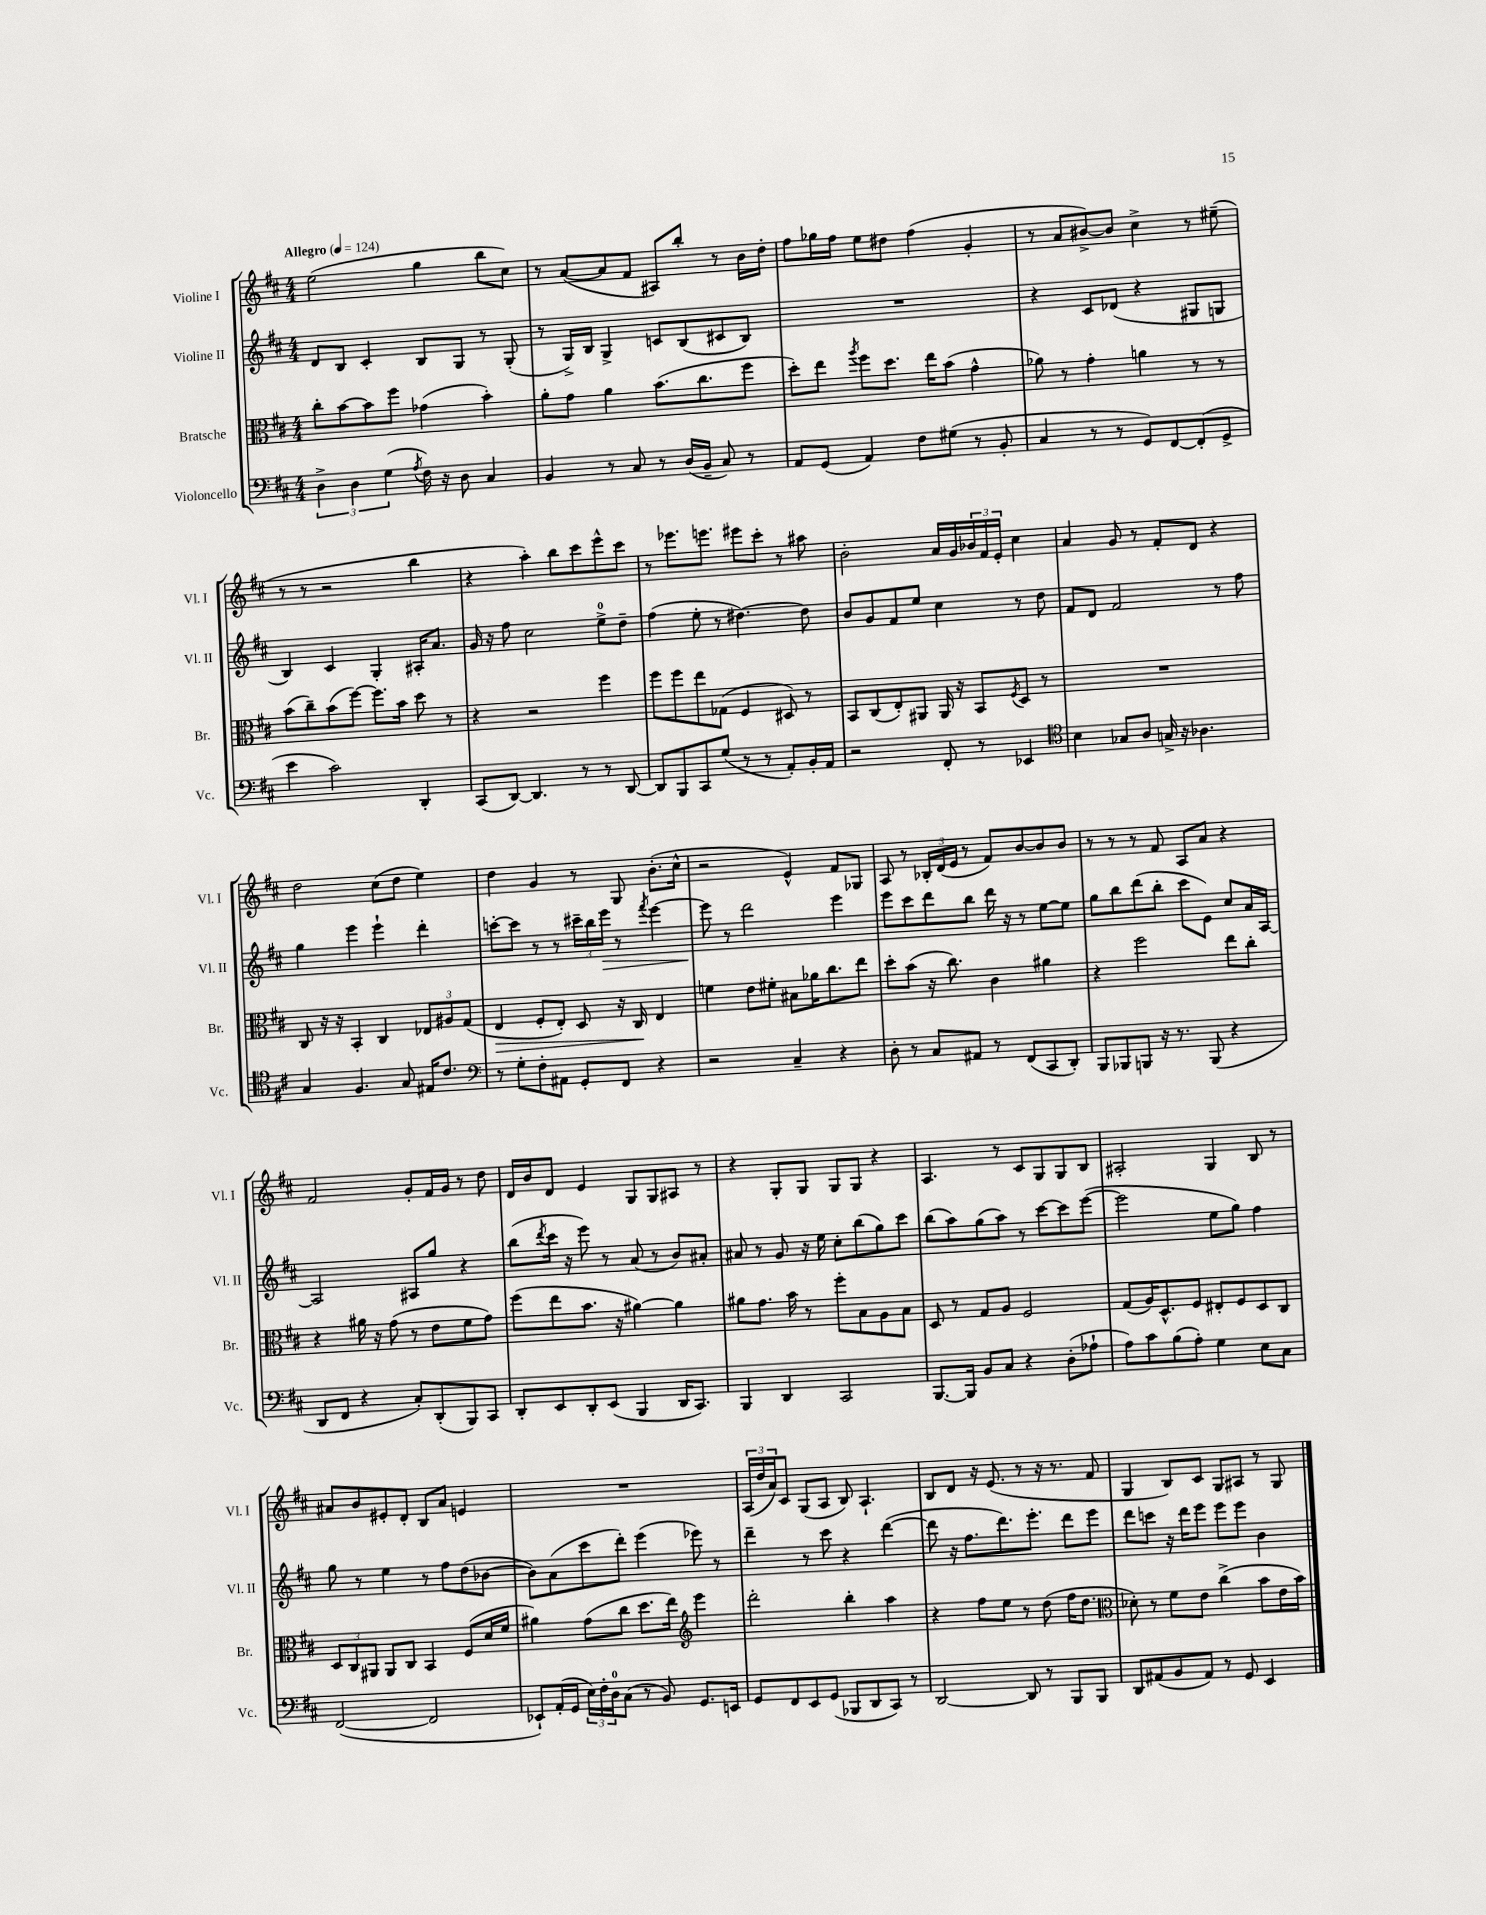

**kern	**kern	**kern	**kern
*staff4	*staff3	*staff2	*staff1
*clefF4	*clefC3	*clefG2	*clefG2
*k[f#c#]	*k[f#c#]	*k[f#c#]	*k[f#c#]
*M4/4	*M4/4	*M4/4	*M4/4
*MM124	*MM124	*MM124	*MM124
6D^\	8cc#'\L	8d/L	(2ee\
.	[8b\	8B/J	.
6D\	.	.	.
.	8b\]	4c#'/	.
(6G\	.	.	.
.	8ff#\J	.	.
8qA/	.	.	.
16F#\)	(4g-\	8B/L	4gg\
16r	.	.	.
8D\	.	8G/J	.
4C#/	4b'\)	8r	8bb\L
.	.	(8G'/	8cc#\J)
=	=	=	=
4BB/	8a'\L	8r	8r
.	8g\J	16G^/LL)	([8a/L
.	.	16B/JJ	.
8r	4a\	4G^/	8a/]
8C#/	.	.	8f#/J
8r	(8.b\L	8c/L	8A#/L)
(16D/LL	.	(8B/	8bb'/J
16BB~/JJ	8.cc#\	.	.
8C#/)	.	8c#/	8r
8r	8ff#\J	8B/J)	16b\LL
.	.	.	16dd'\JJ
=	=	=	=
8AA/L	8dd'\L)	1r	8ff#\L
(8GG/J	8ee\J	.	16gg-\L
.	.	.	16ff#\JJ
.	8qaa/	.	.
4AA/)	8ff#\L	.	8ee\L
.	8.dd\J	.	8dd#\J
8F#\L	.	.	(4ff#\
.	16ee\LK	.	.
(8G#\J	(8b\J	.	.
8r	4g^^\	.	4g'/
8BB'/	.	.	.
=	=	=	=
4C#/	8a-\)	4r	8r
.	8r	.	8a/L
8r	4g'\	8c#/L	[8b#^/)
8r	.	(8d-/J	8b#/]J
8GG/L)	4a\	4r	4cc#^\
[8FF#/	.	.	.
(8FF#'/]	8r	8G#/L	8r
8GG^/J	8r	8G/J	(8ee#~\
=	=	=	=
4e\	(8b\L	4B/)	8r
.	8cc#~\)	.	8r
2c#\)	(8b\	4c#/	2r
.	[8ff#\J)	.	.
.	8.ff#\]L	4G'/	.
.	16b\Jk	.	.
4DD'/	8dd\	16A#'/LK	4bb\
.	.	8.a/J	.
.	8r	.	.
=	=	=	=
(8CC#/L	4r	16g/	4r
.	.	16r	.
[8DD/J)	.	8ff#\	.
4.DD/]	2r	2cc#\	4aa'\)
.	.	.	8bb\L
8r	.	.	8ccc#\
8r	4ff#\	8ee^\L	8eee^^\
[8DD/	.	8dd~\J	8ccc#\J
=	=	=	=
8DD/]L	8ff#\L	(4ff#\	8r
8BBB/	8ff#\	.	8.eee-\L
8CC#/	8ee\	8ee'\	.
.	.	.	8.eee\J
(8G/J	(8G-\J	8r	.
8r	4F#/	[4.dd#\)	8eee#\L
8r	.	.	8ccc#'\J
8AA'/L)	8D#/)	.	8r
16BB'/L	8r	8dd#\]	8aa#\
16AA/JJ	.	.	.
=	=	=	=
2r	8BB/L	8b/L	2b'\
.	(8C#/	8g/	.
.	8E'/)	8f#/	.
.	8AA#/J	8ee/J	.
8FF#'/	16AA#/	4cc#\	16a/LL
.	16r	.	16g/
8r	8BB/L	.	24b-/
.	.	.	24f#/
.	.	.	24e'/JJ
.	8qF#/	.	.
4EE-/	8D/J	8r	4cc#\
.	8r	8dd\	.
=	=	=	=
*clefC4	*	*	*
4B\	1r	8f#/L	4a/
.	.	8d/J	.
8G-/L	.	2f#/	8g/
8A/J	.	.	8r
16G^/	.	.	8f#'/L
16r	.	.	.
4.A-\	.	.	8d/J
.	.	8r	4r
.	.	8ff#\	.
=	=	=	=
4G/	8C#/	4gg\	2dd\
.	16r	.	.
.	16r	.	.
4.F#/	4BB'/	4eee\	.
.	4C#/	4eee`\	(8cc#\L
8G/	.	.	8dd\J
16E#/LK	12E-/L	4ddd'\	4ee\)
8.c#/J	.	.	.
.	12A#/	.	.
.	(12G/J	.	.
=	=	=	=
*clefF4	*	*	*
8r	4E/	[8ccc'\L	4dd\
8G'\L	.	8ccc\]J	.
8F#'\	8F#'/L	8r	4g/
8AA#\J	8E'/J)	8r	.
8GG'/L	8D/	24ccc#~\LL	8r
.	.	24bb\	.
.	.	24eee\JJ	.
8FF#/J	16r	8r	8G/
.	16C#/	.	.
.	.	8qfff#/	.
4r	4E/	[4eee\	(8.b'\L
.	.	.	16cc#^^\Jk
=	=	=	=
2r	4f\	8eee\]	2r
.	.	8r	.
.	8e\L	2ddd\	.
.	8f#'\J	.	.
4C#~/	8B#\L	.	4e^^/)
.	16a-\K	.	.
.	8.cc#\	.	.
4r	.	4eee\	8f#/L
.	8ee\J	.	8G-/J
=	=	=	=
8D'\	8dd'\L	8eee\L	8A/
8r	(8b\J	8ccc#\	8r
8C#/L	16r	8ddd\	24B-'/LL
.	.	.	(24d/
.	8.cc#\)	.	.
.	.	.	24e/JJ
8AA#/J	.	8bb\J	8r
8r	4c#\	16ddd\	8f#/L)
.	.	16r	.
(8FF#/L	.	8r	[8b/
8CC#/	4a#\	[8ee\L	8b/]
8DD'/J)	.	8ee\]J	8b/J
=	=	=	=
8BBB/L	4r	8gg\L	8r
8BBB-/	.	8bb\	8r
8BBB/J	2ff#\	(8ddd\	8r
16r	.	8bb'\J	8f#/
8.r	.	.	.
.	.	8ccc#\L	8A/L
(8BBB/	.	8e\J)	8a/J
4r	8ee\L	8cc#/L	4r
.	8cc#'\J	16a/L	.
.	.	[16A/JJ	.
=	=	=	=
8DD/L	4r	2A/]	2f#/
8FF#/J	.	.	.
4r	16a#\	.	.
.	16r	.	.
.	(8g\	.	.
8C#'/L)	8r	8A#/L	8g'/L
(8DD'/	8e\L	8gg/J	16f#/L
.	.	.	16g/JJ
8BBB/)	8f#\	4r	8r
8CC#/J	8g\J)	.	8dd\
=	=	=	=
8DD'/L	(8ff#\L	(8bb\L	16d/LL
.	.	.	16b/J
.	.	8qddd/	.
8EE/	8ee\	16ccc#\Jk	8d/J
.	.	16r	.
8DD'/	8.b\J	8eee\)	4e/
(8EE/J	.	8r	.
.	16r	.	.
4BBB/	[4a#\)	(8a/	8G/L
.	.	8r	8G/
16DD/LK	4a#\]	8b/L)	8A#/J
8.CC#/J)	.	.	.
.	.	8a#'/J	8r
=	=	=	=
4BBB/	8a#\L	8a#/	4r
.	8.g\J	8r	.
4DD/	.	8g/	8G'/L
.	16b\	.	.
.	8r	16r	8G/J
.	.	16ee\	.
2CC#/	8ff#'\L	8cc#'\L	8G/L
.	8B\	(8bb\	8G/J
.	8A\	8gg\)	4r
.	8B\J	8ccc#\J	.
=	=	=	=
[8.BBB/L	8D/	(8bb\L	4.A/
.	8r	8aa\)	.
16BBB/]Jk	.	.	.
8BB/L	8G/L	(8gg\	.
8C#/J	8A/J	8aa\J)	8r
4r	2F#/	8r	8c#/L
.	.	[8ccc#\L	8G/
(8D'\L	.	8ccc#\]	8G/
8A-`\J	.	([8eee\J	8B/J
=	=	=	=
8A\L)	(8G/L	2eee\]	2A#'/
8c#\	16A/K)	.	.
.	8.D^^/	.	.
(8B\	.	.	.
8A'\J)	8F#/J	.	.
4G\	8E#'/L	8ee\L	4G/
.	8F#/	8gg\J)	.
8E\L	8D/	4ff#\	8B/
8C#\J	8C#/J	.	8r
=	=	=	=
([2FF#/	12D/L	8gg\	8a#/L
.	12C#/	.	.
.	.	8r	8b/
.	12AA#/J	.	.
.	8AA#/L	4ee\	8e#'/
.	8C#/J	.	8d'/J
2FF#/]	4BB/	8r	8B/L
.	.	8ff#\L	8a#/J
.	(8F#/L	(8dd\	4e/
.	16d/L	[8b-\J	.
.	16f#/JJ	.	.
=	=	=	=
8EE-`/L)	4a#\)	8b-\]L)	1r
(16AA'/L	.	(8a\	.
16GG/JJ	.	.	.
24E\LL)	(8g\L	8ccc#\	.
24F#'\	.	.	.
24D\J	.	.	.
(8C#\J	8cc#\J	8ddd'\J)	.
8r	8.dd\L	(4eee\	.
8BB/)	.	.	.
.	16ee\Jk)	.	.
*	*clefG2	*	*
8.GG/L	4eee\	8eee-\)	.
.	.	8r	.
16EE/Jk	.	.	.
=	=	=	=
8GG/L	2ddd'\	4ddd~\	(24A/LL
.	.	.	24dd/
.	.	.	24a/J)
8FF#/	.	.	8c#/J
8EE/	.	8r	(8G/L
(8GG/J	.	8ccc#\	8A/J
8BBB-/L	4bb'\	4r	8B/)
8DD/	.	.	4.A`/
8CC#/J)	4aa\	([4ddd\	.
8r	.	.	.
=	=	=	=
[2DD/	4r	8ddd\]	8B/L
.	.	16r	8d/J
.	.	8.ff#\L	.
.	8ff#\L	.	16r
.	.	.	(8.e/
.	8ee\J	8.ddd\)	.
8DD/]	8r	.	8r
.	.	8.eee'\J	.
8r	(8dd\	.	16r
.	.	.	8.r
8BBB/L	16ff#\LK	8ddd\L	.
.	8.dd\J	.	.
8BBB/J	.	8eee\J	8f#/
=	=	=	=
*	*clefC3	*	*
8DD/L	8d-'\)	8ddd\L	4G/
(8AA#/	8r	8ccc\J	.
8BB/	8f#\L	16r	8B/L)
.	.	16ddd\LK	.
8AA#/J)	8e\J	8eee\J	8c#/J
8r	(4cc#^\	8eee\L	8G/L
8GG/	.	8eee\J	8A#/J
4EE/	8b\L	4b\	8r
.	16e\L	.	8G/
.	16b\JJ)	.	.
==	==	==	==
*-	*-	*-	*-
